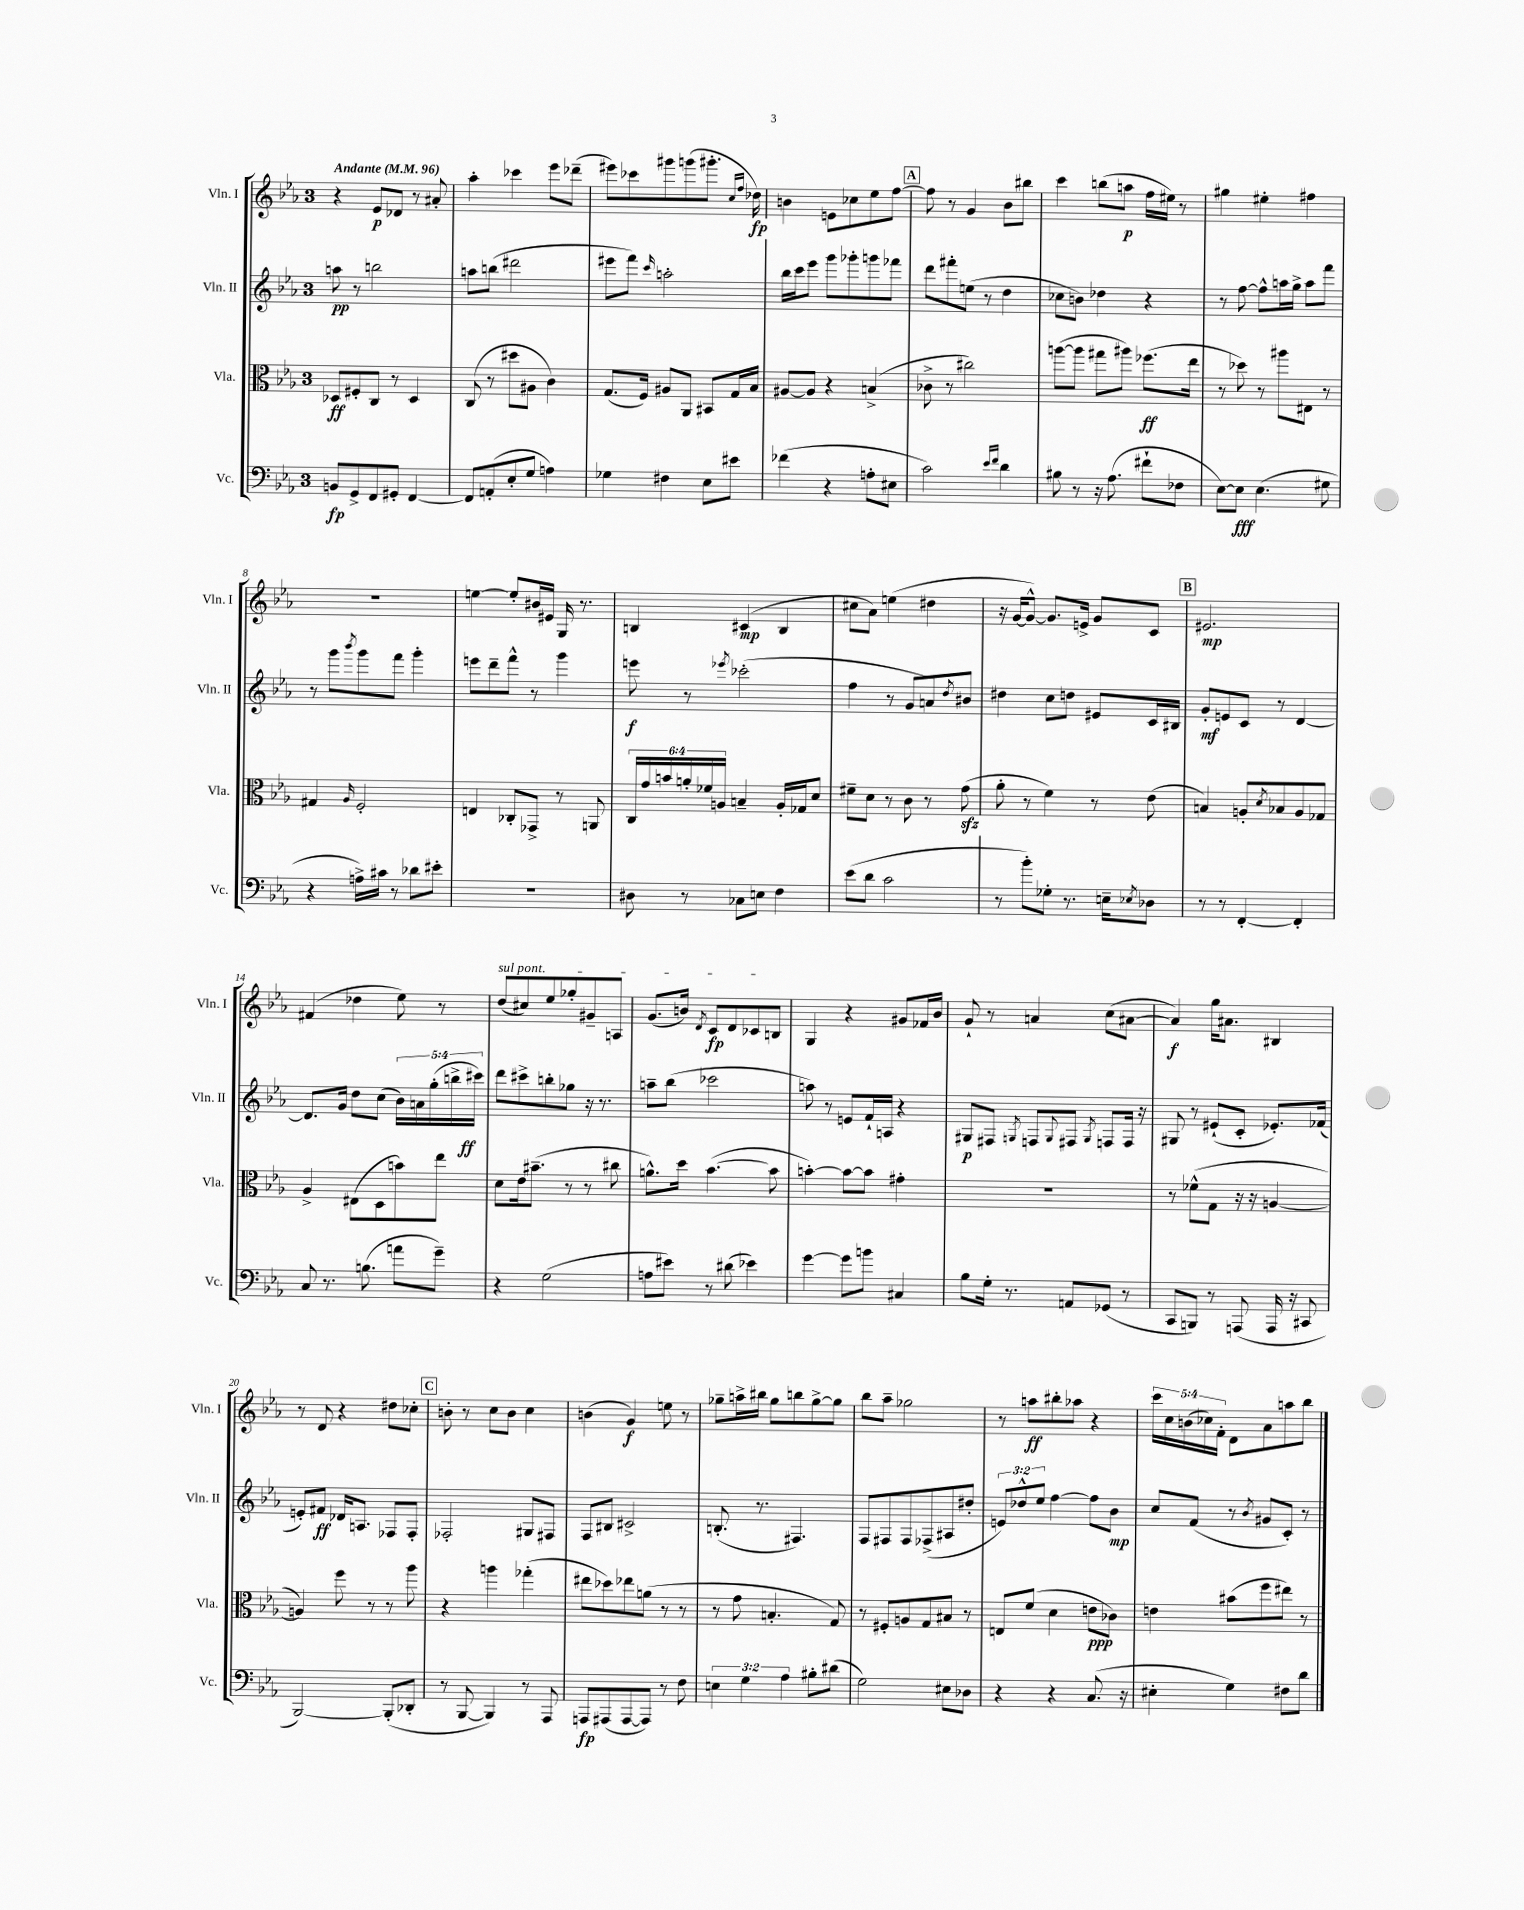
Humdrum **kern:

**kern	**dynam	**kern	**dynam	**kern	**dynam	**kern	**dynam
*part4	*part4	*part3	*part3	*part2	*part2	*part1	*part1
*staff4	*staff4	*staff3	*staff3	*staff2	*staff2	*staff1	*staff1
*I"Vc.	*	*I"Vla.	*	*I"Vln. II	*	*I"Vln. I	*
*I'Vc.	*	*I'Vla.	*	*I'Vln. II	*	*I'Vln. I	*
*clefF4	*	*clefC3	*	*clefG2	*	*clefG2	*
*k[b-e-a-]	*	*k[b-e-a-]	*	*k[b-e-a-]	*	*k[b-e-a-]	*
*M3/4	*	*M3/4	*	*M3/4	*	*M3/4	*
*MM96	*	*MM96	*	*MM96	*	*MM96	*
=1	=1	=1	=1	=1	=1	=1	=1
!	!	!	!	!	!	!LO:TX:a:B:t=Andante	!
8BBn/L	fp	8D-X/L	ff	8aan\	pp	4r	.
8GG^/	.	8F#X'/	.	8r	.	.	.
8FF/	.	8C/J	.	2bbn\	.	8e-/L	p
8GG#X'/J	.	8r	.	.	.	8d-X/J	.
[4FF/	.	4D-/	.	.	.	8r	.
.	.	.	.	.	.	8a#X'/	.
=2	=2	=2	=2	=2	=2	=2	=2
8FF/L]	.	(8C/	.	8aan\L	.	4aa-'\	.
(8AAn'/	.	8r	.	(8bbn\J	.	.	.
8E-'/	.	8dd#X\L	.	2ddd#X\	.	4ccc-X\	.
8G/J	.	8A#X\J	.	.	.	.	.
4An\)	.	4c\)	.	.	.	8eee-\L	.
.	.	.	.	.	.	(8ddd-X~\J	.
=3	=3	=3	=3	=3	=3	=3	=3
4G-X\	.	(8.G/L	.	8eee#X\L	.	8eee#X\L)	.
.	.	.	.	8fff\J)	.	8ccc-X\	.
.	.	16F/Jk)	.	.	.	.	.
.	.	.	.	16qqccc/	.	.	.
4F#X\	.	8A#X/L	.	2aan'\	.	8ggg#X\	.
.	.	8AA-/J	.	.	.	(8gggn\	.
8E-\L	.	8BB#X/L	.	.	.	8.ggg#X'\J	.
8e#X\J	.	16G/L	.	.	.	.	.
.	.	.	.	.	.	16qqcc/LL	.
.	.	.	.	.	.	16qqff/JJ	.
.	.	16B-/JJ	.	.	.	16dd-X\)	fp
=4	=4	=4	=4	=4	=4	=4	=4
(4f-X\	.	[8A#X/L	.	16bb-\LL	.	4bn\	.
.	.	.	.	16ccc\J	.	.	.
.	.	8A#/J]	.	8eee-\J	.	.	.
4r	.	4r	.	8ggg\L	.	8en\L	.
.	.	.	.	8ggg-X'\	.	8cc-X\	.
8An'\L	.	(4Bn^/	.	8gggn\	.	8ee-\	.
8E#X\J	.	.	.	8fff-X\J	.	[8ff\J	.
!!LO:REH:place=s1:t=A
=5	=5	=5	=5	=5	=5	=5	=5
2c\)	.	8c-X^\	.	8ddd\L	.	8ff\]	.
.	.	8r	.	8fff#X'\	.	8r	.
.	.	2cc#X\)	.	(8een\J	.	4g/	.
.	.	.	.	8r	.	.	.
16qqe-/LL	.	.	.	.	.	.	.
16qqf/JJ	.	.	.	.	.	.	.
4d\	.	.	.	4dd\	.	8b-\L	.
.	.	.	.	.	.	8bb#X\J	.
=6	=6	=6	=6	=6	=6	=6	=6
8B#X\	.	([8aan\L	.	8cc-X\L	.	4ccc\	.
8r	.	8aa\J]	.	8bn\J)	.	.	.
16r	.	8gg#X\L	.	4dd-X\	.	(8bbn\L	.
(8.A-\	.	.	.	.	.	.	.
.	.	8aa#X\J)	.	.	.	8aan\J	p
8f#X`\L	.	(8.ff-X\L	ff	4r	.	16ff\LL	.
.	.	.	.	.	.	16ee#X\JJ)	.
8F-X\J	.	.	.	.	.	8r	.
.	.	16ee-\Jk	.	.	.	.	.
=7	=7	=7	=7	=7	=7	=7	=7
[8E-\L)	.	8r	.	8r	.	4gg#X\	.
8E-\J]	fff	8dd-X\)	.	[8ff\	.	.	.
(4.E-\	.	8r	.	8ff^^\L]	.	4ee#X'\	.
.	.	8aa#X\L	.	16aan\L	.	.	.
.	.	.	.	16gg^\JJ	.	.	.
.	.	8E#X\J	.	8aa\L	.	4ff#X\	.
8G#X\	.	8r	.	8fff\J	.	.	.
!!LO:LB:g=z
=8	=8	=8	=8	=8	=8	=8	=8
4r	.	4G#X/	.	8r	.	2.r	.
.	.	.	.	8ggg\L	.	.	.
.	.	16qqA-/	.	8qbbb-/	.	.	.
16An^\LL)	.	2F'/	.	8ggg\	.	.	.
16c#X\JJ	.	.	.	.	.	.	.
8r	.	.	.	8fff\J	.	.	.
8d-X\L	.	.	.	4ggg'\	.	.	.
8e#X'\J	.	.	.	.	.	.	.
=9	=9	=9	=9	=9	=9	=9	=9
2.r	.	4En/	.	8eeen\L	.	[4een\	.
.	.	.	.	8ddd~\	.	.	.
.	.	8C-X'/L	.	8fff^^\J	.	8ee'/L]	.
.	.	8GG-X^/J	.	8r	.	16b#X/L	.
.	.	.	.	.	.	16e#X/JJ	.
.	.	8r	.	4ggg\	.	16G/	.
.	.	.	.	.	.	8.r	.
.	.	8AAn/	.	.	.	.	.
=10	=10	=10	=10	=10	=10	=10	=10
8D#X\	.	24C/LL	.	8eeen\	f	4Bn/	.
.	.	24g/	.	.	.	.	.
.	.	24bn/	.	.	.	.	.
8r	.	24an'/	.	8r	.	.	.
.	.	24f-X/	.	.	.	.	.
.	.	24An/JJ	.	.	.	.	.
.	.	.	.	8qeee-X/	.	.	.
8C-X\L	.	4Bn~/	.	(2ccc-X'\	.	(4c#X/	mp
8En\J	.	.	.	.	.	.	.
4F\	.	16A'/LL	.	.	.	4B/	.
.	.	16G-X/J	.	.	.	.	.
.	.	8d/J	.	.	.	.	.
=11	=11	=11	=11	=11	=11	=11	=11
(8e-\L	.	8f#X~\L	.	4ff\	.	8cc#X\L	.
8d\J	.	8d\J	.	.	.	8a-\J)	.
2c\	.	8r	.	8r	.	(4een\	.
.	.	8c\	.	8g/L	.	.	.
.	.	8r	.	8an/)	.	4dd#X\	.
.	.	.	.	8qdd/	.	.	.
.	.	(8gzz\	.	8b#X/J	.	.	.
=12	=12	=12	=12	=12	=12	=12	=12
8r	.	8a-'\	.	4dd#X\	.	16r	.
.	.	.	.	.	.	[16g/KL	.
8b-'\L)	.	8r	.	.	.	8g^^/J_)	.
8G-X'\J	.	4f\)	.	8cc\L	.	8.g/L]	.
8.r	.	.	.	8ddn\J	.	.	.
.	.	.	.	.	.	16en^/Jk	.
.	.	8r	.	8e#X/L	.	8g/L	.
16En~\KL	.	.	.	.	.	.	.
8qE-X/	.	.	.	.	.	.	.
8D-X\J	.	(8e-\	.	16c/L	.	8c/J	.
.	.	.	.	16B#X/JJ	.	.	.
!!LO:REH:place=s1:t=B
=13	=13	=13	=13	=13	=13	=13	=13
8r	.	4Bn/)	.	8g'/L	mf	2.e#X/	mp
8r	.	.	.	8en/	.	.	.
[4FF'/	.	8An'/L	.	8c/J	.	.	.
.	.	8qd/	.	.	.	.	.
.	.	8B-X/	.	8r	.	.	.
4FF'/]	.	8A/	.	[4d/	.	.	.
.	.	8G-X/J	.	.	.	.	.
!!LO:LB:g=z
=14	=14	=14	=14	=14	=14	=14	=14
8C/	.	4A-^/	.	8.d/L]	.	(4f#X/	.
8.r	.	.	.	.	.	.	.
.	.	.	.	16g/Jk	.	.	.
.	.	(8E#X\L	.	8dd\L	.	4dd-X\	.
(8.Bn\	.	.	.	.	.	.	.
.	.	8D\	.	(8cc\J	.	.	.
8an\L	.	8bn\)	.	20b-\LL)	.	8ee-\)	.
.	.	.	.	20an\	.	.	.
.	.	.	.	(20gg'\	.	.	.
8g~\J)	.	8ee-\J	.	.	.	8r	.
.	.	.	.	20bbn^\	.	.	.
.	.	.	.	20ccc#X\JJ)	ff	.	.
=15	=15	=15	=15	=15	=15	=15	=15
!	!	!	!	!	!	!LO:TX:a:i:t=sul pont.	!
4r	.	8d\L	.	8ddd\L	.	(8dd/L	.
.	.	16e-\k	.	8ccc#X^\	.	8cc#X/)	.
.	.	(8.b#X~\J	.	.	.	.	.
(2G\	.	.	.	8bbn'\	.	8ee-/	.
.	.	8r	.	8gg-X\J	.	8gg-X'/	.
.	.	8r	.	16r	.	8g#X~/	.
.	.	.	.	8.r	.	.	.
.	.	8cc#X\	.	.	.	8An/J	.
=16	=16	=16	=16	=16	=16	=16	=16
8An\L	.	8.an^^\L)	.	8aan~\L	.	(8.g/L	.
8e#X\J)	.	.	.	(8bb-\J	.	.	.
.	.	16dd\Jk	.	.	.	16bn/Jk)	.
.	.	.	.	.	.	8qd/	.
8r	.	([4.b-\	.	2ccc-X\	.	8c/L	fp
(8d#X\	.	.	.	.	.	8d/	.
4e-X\)	.	.	.	.	.	8c-X/	.
.	.	8b-\]	.	.	.	8Bn/J	.
=17	=17	=17	=17	=17	=17	=17	=17
[4g\	.	[4bn'\)	.	8aan\)	.	4G/	.
.	.	.	.	8r	.	.	.
8g\L]	.	8b\L_	.	8en/L	.	4r	.
8bn\J	.	8b\J]	.	16f`/L	.	.	.
.	.	.	.	16An/JJ	.	.	.
4C#X/	.	4g#X'\	.	4r	.	8g#X/L	.
.	.	.	.	.	.	16f-X/L	.
.	.	.	.	.	.	16b-/JJ	.
=18	=18	=18	=18	=18	=18	=18	=18
8B-\L	.	2.r	.	8G#X/L	p	8g`/	.
16G'\Jk	.	.	.	8F#X/J	.	8r	.
8.r	.	.	.	.	.	.	.
.	.	.	.	8qGn/	.	.	.
.	.	.	.	8Fn/L	.	4an/	.
.	.	.	.	8qqG/	.	.	.
8AAn/L	.	.	.	8F#X/J	.	.	.
.	.	.	.	8qG/	.	.	.
(8GG-X/J	.	.	.	8Fn/L	.	(8cc\L	.
8r	.	.	.	16F/Jk	.	[8a#X\J	.
.	.	.	.	16r	.	.	.
=19	=19	=19	=19	=19	=19	=19	=19
8CC/L	.	8r	.	8G#X/	.	4a#/])	f
8BBBn/J)	.	(8f-X^^\L	.	8r	.	.	.
8r	.	8G\J	.	(8e#X`/L	.	16gg\KL	.
.	.	.	.	.	.	8.a#X\J	.
(8AAAn/	.	16r	.	8c'/J	.	.	.
.	.	16r	.	.	.	.	.
16AAA/	.	[4An/	.	8.e-X'/L)	.	4B#X/	.
16r	.	.	.	.	.	.	.
8CC#X/	.	.	.	.	.	.	.
.	.	.	.	(16f-X/Jk	.	.	.
!!LO:LB:g=z
=20	=20	=20	=20	=20	=20	=20	=20
[2BBB-/)	.	4An/])	.	8en'/L)	.	8r	.
.	.	.	.	8f#X/J	ff	8d/	.
.	.	8ff\	.	16d-X/KL	.	4r	.
.	.	.	.	8.An/J	.	.	.
.	.	8r	.	.	.	.	.
(8BBB-'/L]	.	8r	.	8F-X/L	.	8dd#X\L	.
8DD-X'/J	.	8aa-\	.	8F-'/J	.	8cc-X'\J	.
!!LO:REH:place=s1:t=C
=21	=21	=21	=21	=21	=21	=21	=21
8r	.	4r	.	2F-X'/	.	8bn'\	.
[8BBB-/	.	.	.	.	.	8r	.
4BBB-/])	.	4aan\	.	.	.	8cc\L	.
.	.	.	.	.	.	8b\J	.
8r	.	(4gg-X'\	.	8G#X/L	.	4cc\	.
8AAA-/	.	.	.	8F#X/J	.	.	.
=22	=22	=22	=22	=22	=22	=22	=22
8AAAn/L	fp	8ee#X\L	.	8F/L	.	(4bn\	.
(8AAA#X/	.	8dd-X\)	.	8B#X/J	.	.	.
[8AAA#/	.	8ee-X\	.	2c#X^/	.	4g/)	f
8AAA#/J])	.	(8an\J	.	.	.	.	.
8r	.	8r	.	.	.	8een\	.
8F\	.	8r	.	.	.	8r	.
=23	=23	=23	=23	=23	=23	=23	=23
6En\	.	8r	.	(8.Bn'/	.	8gg-X~\L	.
.	.	8g\	.	.	.	16aan^\L	.
6G\	.	.	.	.	.	.	.
.	.	.	.	8.r	.	16bb#X\JJ	.
.	.	4.Bn'/	.	.	.	8gg-\L	.
6A-\	.	.	.	.	.	.	.
.	.	.	.	4.F#X/)	.	8bbn\	.
8B#X'\L	.	.	.	.	.	[8gg-^\	.
(8d#X\J	.	8G/)	.	.	.	8gg-\J]	.
=24	=24	=24	=24	=24	=24	=24	=24
2G\)	.	8r	.	8F/L	.	8bb-\L	.
.	.	8F#X'/L	.	8F#X/	.	8aa-~\J	.
.	.	8An/	.	8F#/	.	2gg-X\	.
.	.	8G/	.	(8F-X^/	.	.	.
8E#X\L	.	8B#X/J	.	8A#X/	.	.	.
8D-X\J	.	8r	.	8dd#X'/J	.	.	.
=25	=25	=25	=25	=25	=25	=25	=25
4r	.	8En/L	.	12en/L)	.	8r	.
.	.	.	.	12dd-X^^/	.	.	.
.	.	(8f/J	.	.	.	8aan\L	ff
.	.	.	.	12ee-/J	.	.	.
4r	.	4d\	.	[4ff\	.	8bb#X'\	.
.	.	.	.	.	.	8aa-X\J	.
(8.C/	.	8en\L	ppp	8ff\L]	.	4r	.
.	.	8c-X\J)	.	8b-\J	mp	.	.
16r	.	.	.	.	.	.	.
=26	=26	=26	=26	=26	=26	=26	=26
4E#X'\	.	4en\	.	8cc/L	.	20ccc\LL	.
.	.	.	.	.	.	20cc\	.
.	.	.	.	.	.	(20bn\	.
.	.	.	.	(8f/J	.	.	.
.	.	.	.	.	.	20cc-X\)	.
.	.	.	.	.	.	20f'\JJ	.
4G\)	.	(8b#X\L	.	8r	.	8d\L	.
.	.	.	.	8qb-/	.	.	.
.	.	8ff\	.	8g#X/L	.	8a-\	.
8F#X\L	.	8ee#X\J)	.	8c'/J)	.	8aan\	.
8d\J	.	8r	.	8r	.	8bb-\J	.
==	==	==	==	==	==	==	==
*-	*-	*-	*-	*-	*-	*-	*-
